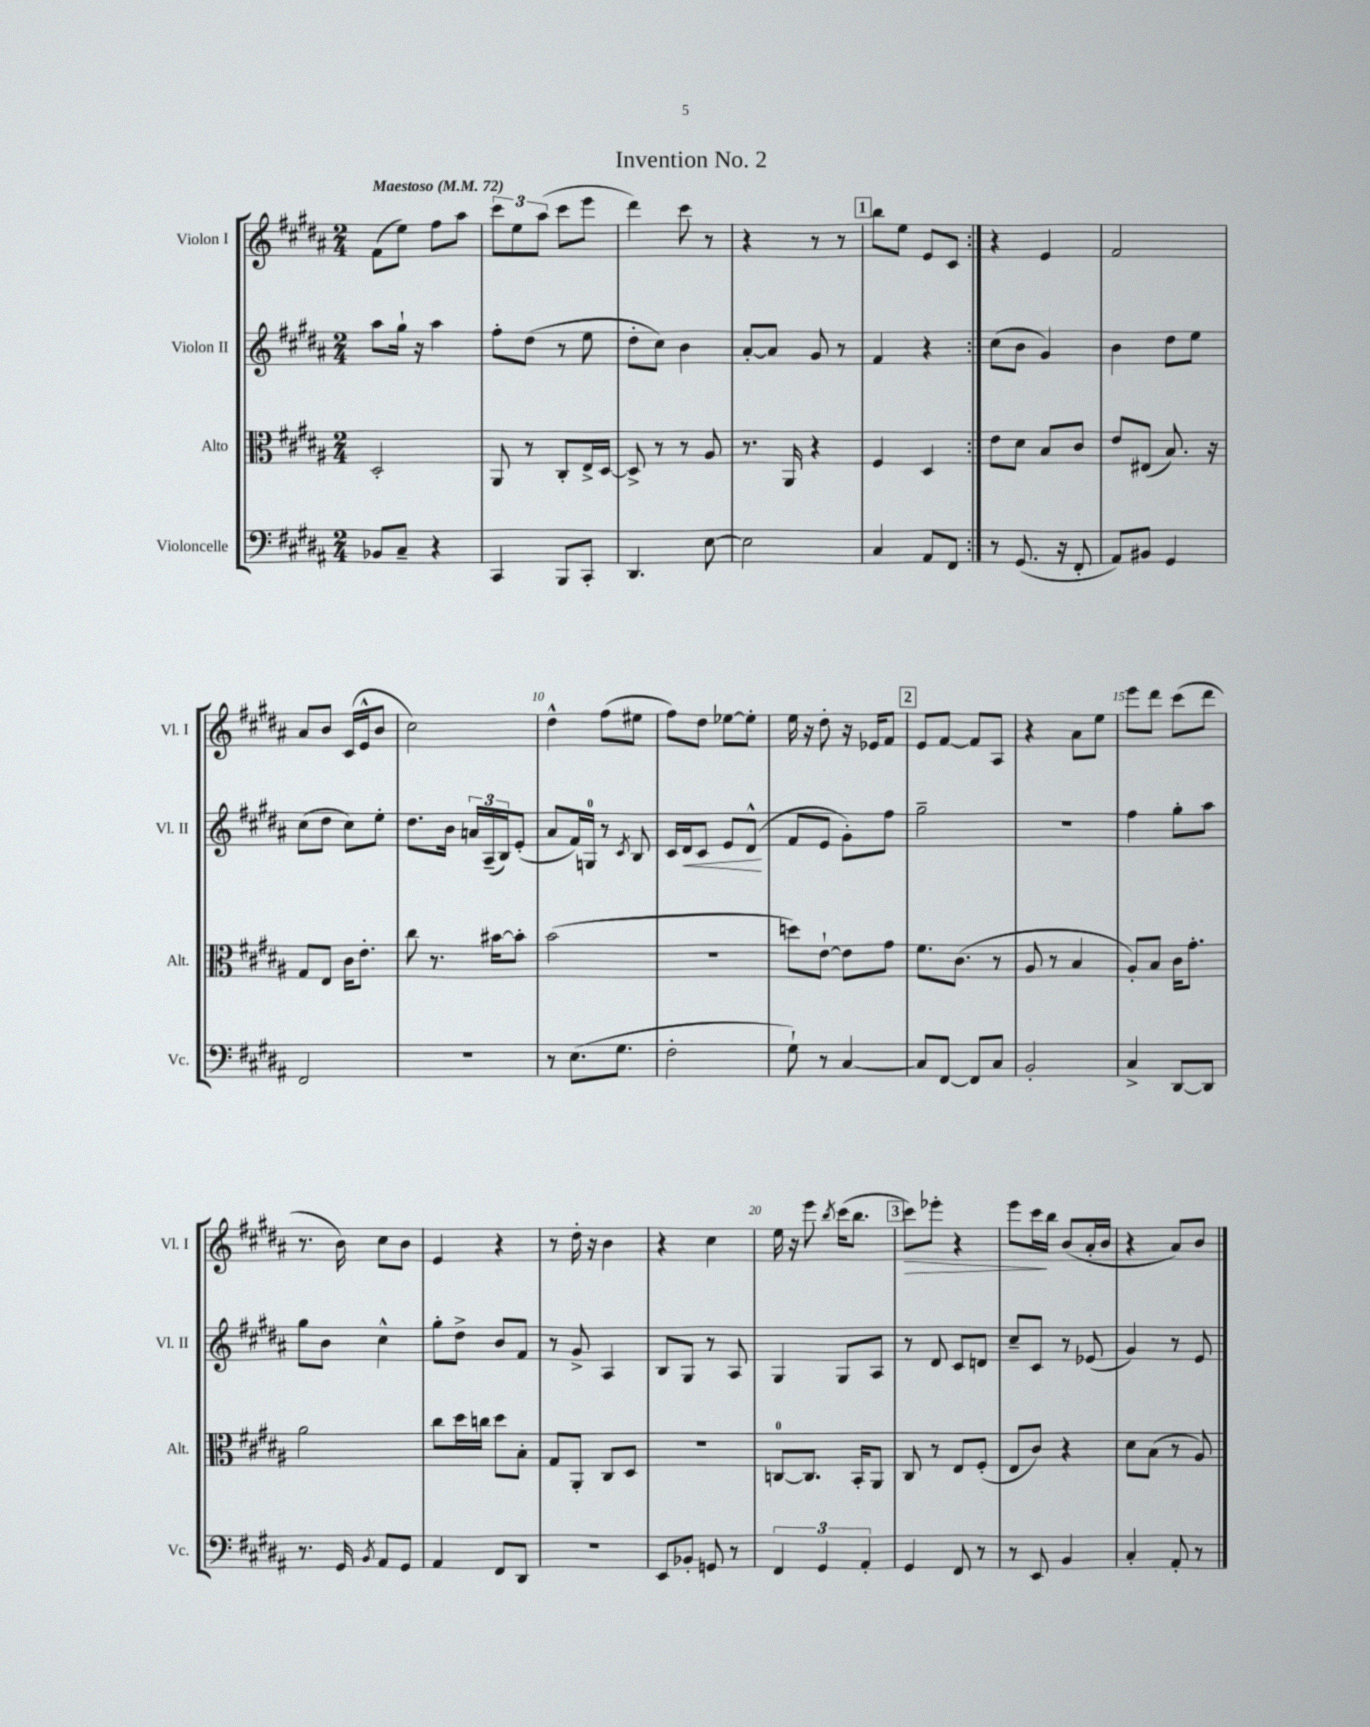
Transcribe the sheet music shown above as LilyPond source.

\header { title = "Invention No. 2" }
<<
\new StaffGroup <<
\new Staff = "s0" \with { instrumentName = "Violon I" shortInstrumentName = "Vl. I" } {
    \clef treble \key b \major \numericTimeSignature \time 2/4 \tempo "Maestoso" 4 = 72
    \repeat volta 2 { fis'8( e''8) fis''8 ais''8 |
    \tuplet 3/2 { cis'''8 e''8 ais''8( } cis'''8 e'''8 |
    dis'''4) cis'''8 r8 |
    r4 r8 r8 |
    \mark \markup { \box "1" } b''8 e''8 e'8 cis'8 | }
    r4 e'4 |
    fis'2 |
    ais'8 b'8 cis'16( e'16-^ b'8 |
    cis''2) |
    dis''4-^ fis''8( eis''8 |
    fis''8) dis''8 ees''8~ ees''8-. |
    e''16 r16 dis''8-. r16 ees'16 fis'8 |
    \mark \markup { \box "2" } e'8 fis'8~ fis'8 ais8 |
    r4 ais'8 e''8 |
    e'''8 dis'''8 cis'''8( dis'''8 |
    r8. b'16) cis''8 b'8 |
    e'4 r4 |
    r8 dis''16-. r16 b'4 |
    r4 cis''4 |
    e''16 r16 e'''8 \acciaccatura { b''8 } cis'''16( b''8. |
    \mark \markup { \box "3" } cis'''8\>) ees'''8-. r4 |
    e'''8 cis'''16\! b''16 b'8( ais'16-. b'16 |
    r4 ais'8) b'8 \bar "|." |
}
\new Staff = "s1" \with { instrumentName = "Violon II" shortInstrumentName = "Vl. II" } {
    \clef treble \key b \major \numericTimeSignature \time 2/4
    \repeat volta 2 { ais''8 gis''16-! r16 ais''4 |
    fis''8-. dis''8( r8 e''8 |
    dis''8-. cis''8) b'4 |
    ais'8~-. ais'8 gis'8 r8 |
    \mark \markup { \box "1" } fis'4 r4 | }
    cis''8( b'8 gis'4) |
    b'4 dis''8 e''8 |
    cis''8( dis''8 cis''8) e''8-. |
    dis''8. b'16 \tuplet 3/2 { a'16 ais16--( b16) } e'8-.( |
    ais'8 fis'16) g16-0 r8 \acciaccatura { cis'8 } b8 |
    cis'16 dis'16\< cis'8 e'8 dis'8-^\!( |
    fis'8 e'8 gis'8-.) fis''8 |
    \mark \markup { \box "2" } gis''2-- |
    R2 |
    fis''4 gis''8-. ais''8 |
    gis''8 b'8 cis''4-^ |
    gis''8-. dis''8-> b'8 fis'8 |
    r8 gis'8-> ais4 |
    b8 gis8 r8 ais8 |
    gis4 gis8 ais8 |
    \mark \markup { \box "3" } r8 dis'8 cis'8 d'8 |
    cis''8-- cis'8 r8 ees'8( |
    gis'4) r8 e'8 \bar "|." |
}
\new Staff = "s2" \with { instrumentName = "Alto" shortInstrumentName = "Alt." } {
    \clef alto \key b \major \numericTimeSignature \time 2/4
    \repeat volta 2 { dis2-. |
    ais,8 r8 cis8-. e16-> dis16~ |
    dis8-> r8 r8 ais8 |
    r8. ais,16 r4 |
    \mark \markup { \box "1" } fis4 dis4 | }
    e'8 dis'8 b8 cis'8 |
    e'8 eis8( b8.) r16 |
    gis8 e8 cis'16 e'8.-. |
    cis''8 r8. bis'16~ bis'8-. |
    b'2( |
    R2 |
    d''8) e'8~-! e'8 gis'8 |
    \mark \markup { \box "2" } fis'8. cis'8.( r8 |
    ais8 r8 b4 |
    ais8-.) b8 cis'16 gis'8.-. |
    ais'2 |
    cis''8 dis''16 c''16 dis''8 b8-. |
    gis8 ais,8-. cis8 dis8 |
    R2 |
    c8-0~ c8. b,16-. ais,8 |
    \mark \markup { \box "3" } cis8 r8 e8 fis8-.( |
    e8 cis'8) r4 |
    dis'8 b8( r8 ais8) \bar "|." |
}
\new Staff = "s3" \with { instrumentName = "Violoncelle" shortInstrumentName = "Vc." } {
    \clef bass \key b \major \numericTimeSignature \time 2/4
    \repeat volta 2 { bes,8 cis8-- r4 |
    cis,4 b,,8 cis,8-. |
    dis,4. e8~ |
    e2 |
    \mark \markup { \box "1" } cis4 ais,8 fis,8 | }
    r8 gis,8.( r16 fis,8-. |
    ais,8) bis,8 gis,4 |
    fis,2 |
    r2 |
    r8 e8.( gis8. |
    fis2-. |
    gis8-!) r8 cis4~ |
    \mark \markup { \box "2" } cis8 fis,8~ fis,8 cis8 |
    b,2-. |
    cis4-> dis,8~ dis,8 |
    r8. gis,16 \acciaccatura { b,8 } ais,8 gis,8 |
    ais,4 fis,8 dis,8 |
    R2 |
    e,8 bes,8-. g,8 r8 |
    \tuplet 3/2 { fis,4 gis,4 ais,4-. } |
    \mark \markup { \box "3" } gis,4 fis,8 r8 |
    r8 e,8 b,4 |
    cis4-. ais,8-. r8 \bar "|." |
}
>>
>>
\layout { \context { \Score \override BarNumber.break-visibility = ##(#f #t #t) barNumberVisibility = #(every-nth-bar-number-visible 5) } }
